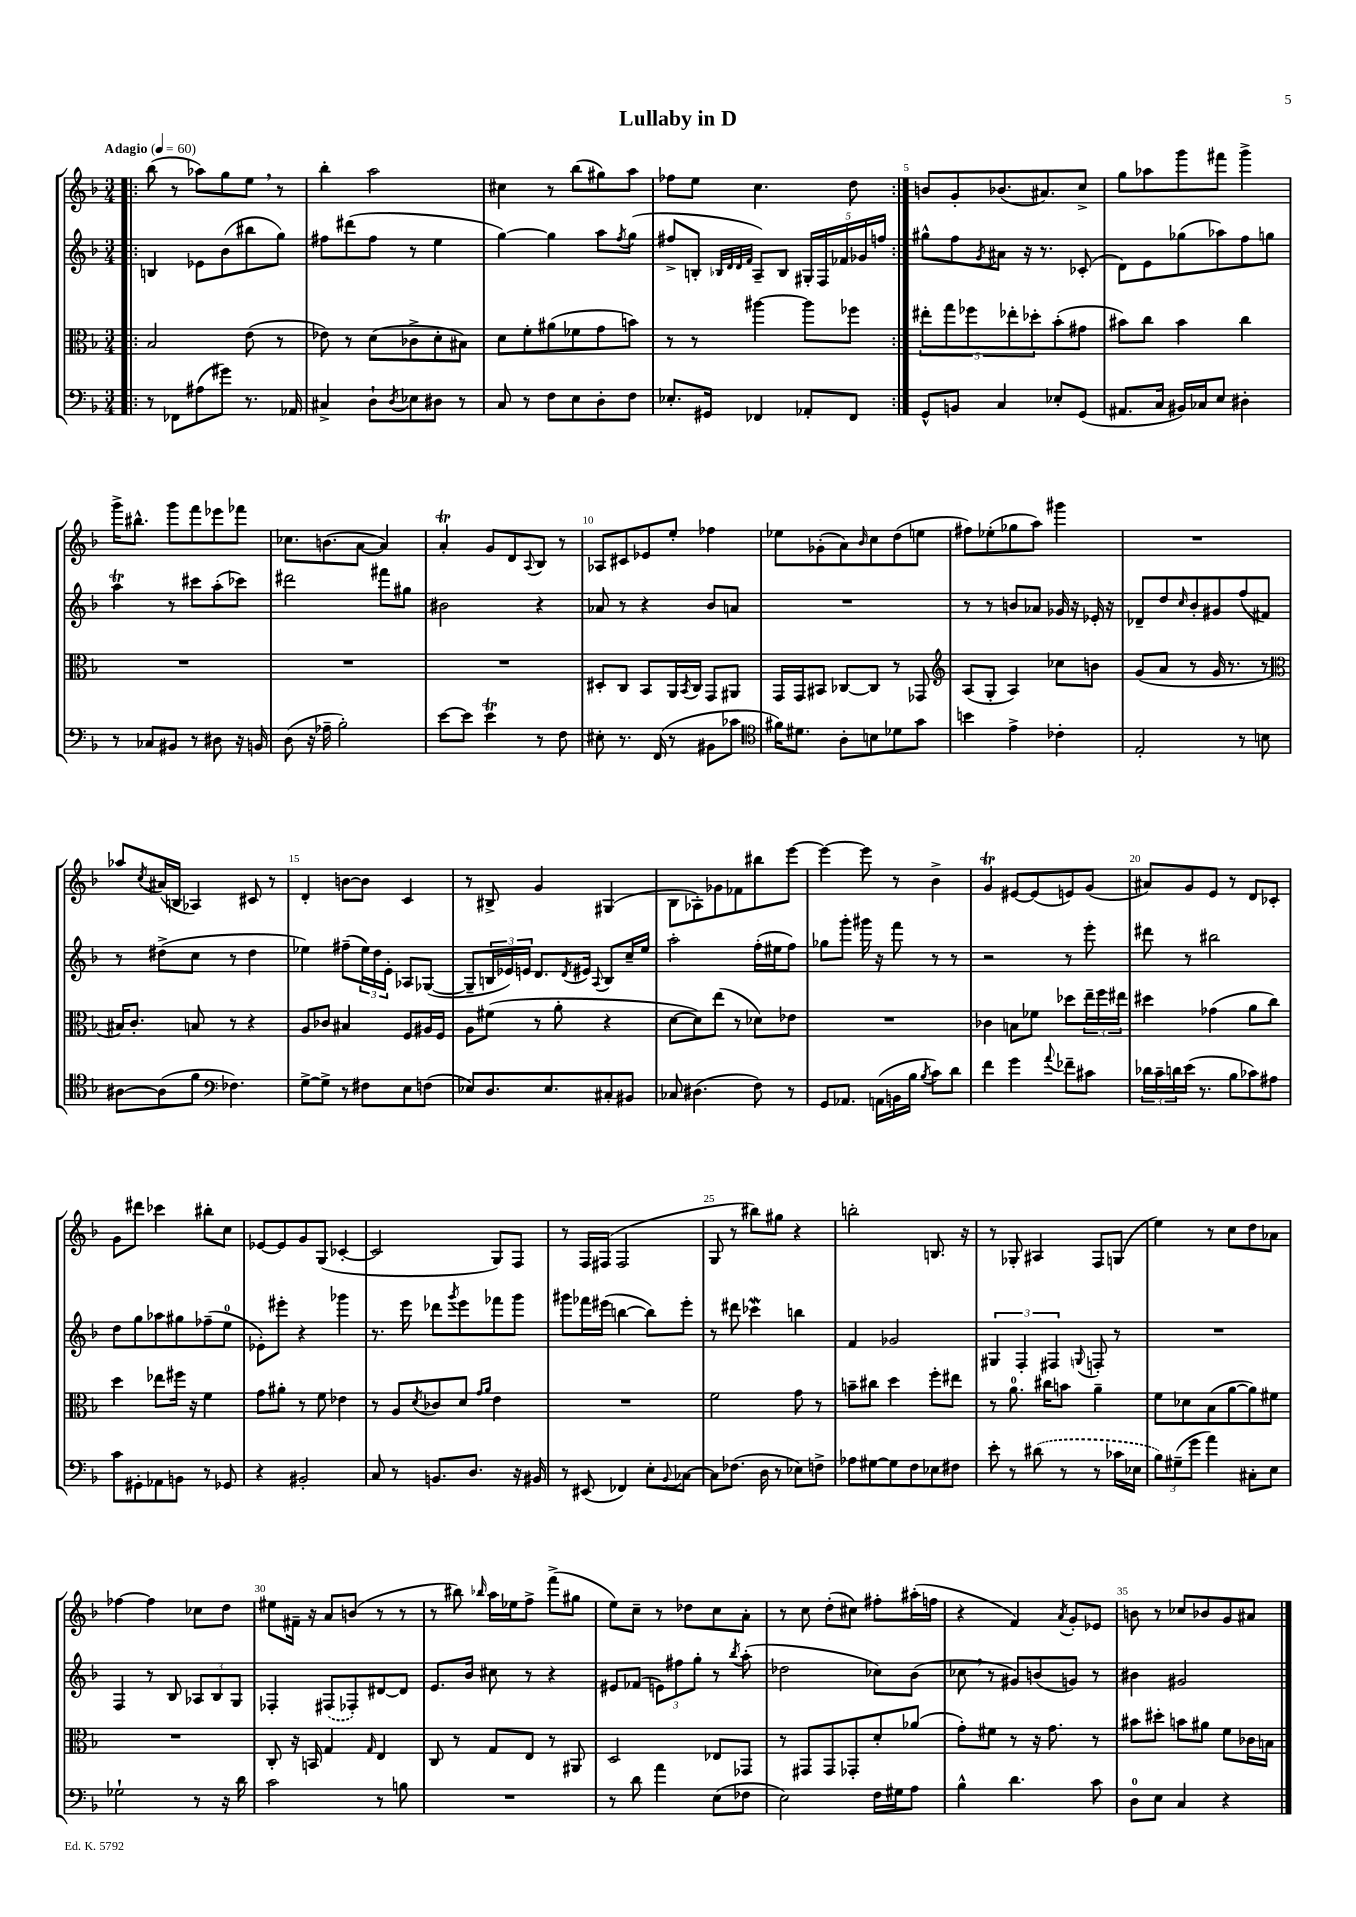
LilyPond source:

\header { title = "Lullaby in D" }
<<
\new StaffGroup <<
\new Staff = "s0" {
    \clef treble \key f \major \numericTimeSignature \time 3/4 \tempo "Adagio" 4 = 60
    \repeat volta 2 { \bar ".|:" bes''8( r8 aes''8) g''8 e''8 \breathe r8 |
    bes''4-. a''2 |
    cis''4 r8 bes''8( gis''8) a''8 |
    fes''8 e''8 c''4. d''8 | }
    b'8 g'8-. bes'8.( ais'8.) c''8-> |
    g''8 aes''8 g'''8 fis'''8 g'''4-> |
    g'''16-> bis''8.-^ g'''8 f'''8 ees'''8 fes'''8 |
    ces''8. b'8.( a'8~ a'4) |
    a'4-.\trill g'8 d'8 \appoggiatura { a8 } bes8 r8 |
    aes8 cis'8 ees'8 e''8-. fes''4 |
    ees''8 ges'8-.( a'8) \grace { bes'16 } c''8 d''8( e''8 |
    fis''8) ees''8-.( ges''8 a''8) gis'''4 |
    R2. |
    aes''8 \acciaccatura { c''8 } ais'16( b16 aes4) cis'8 r8 |
    d'4-. b'8~ b'8 c'4 |
    r8 bis8-> g'4 gis4( |
    bes8 aes8-.) ges'8 fes'8 bis''8 e'''8~ |
    e'''4~ e'''8 r8 bes'4-> |
    g'4\trill eis'8~ eis'8( e'8) g'8( |
    ais'8) g'8 e'8 r8 d'8 ces'8-. |
    g'8 dis'''8 ces'''4 bis''8-. c''8 |
    ees'8~ ees'8 g'8 g8( ces'4~-. |
    ces'2 g8) f8 |
    r8 f16 fis16( fis2 |
    g8 r8 bis''8) gis''8 r4 |
    b''2-. b8. r16 |
    r8 ges8-. ais4 f8 g8( |
    e''4) r8 c''8 d''8 aes'8 |
    fes''4~ fes''4 ces''8 d''8 |
    eis''8 fis'16-- r16 a'8 b'8( r8 r8 |
    r8 bis''8) \grace { bes''16 } a''16 ees''16 f''8-> f'''8->( gis''8 |
    e''8) c''8-- r8 des''8 c''8 a'8-. |
    r8 c''8 d''8-.( cis''8) fis''8-. ais''16-.( f''16 |
    r4 f'4) \acciaccatura { a'8 } g'8-. ees'8 |
    b'8 r8 ces''8 bes'8 g'8 ais'8 \bar "|." |
}
\new Staff = "s1" {
    \clef treble \key f \major \numericTimeSignature \time 3/4
    \repeat volta 2 { \bar ".|:" b4 ees'8 bes'8( bis''8 g''8) |
    fis''8 dis'''8( fis''8 r8 e''4 |
    g''4~) g''4 a''8 \acciaccatura { f''8 } g''8( |
    fis''8-> b8-. \grace { bes32 d'32 d'32 f'32 } a8--) bes8 \tuplet 5/4 { gis16-. f16 fes'16 ges'16 f''16 } | }
    gis''8-^ f''8 \acciaccatura { g'8 } ais'8 r16 r8. ces'8-.( |
    d'8) e'8 ges''8( aes''8) f''8 g''8 |
    a''4\trill r8 cis'''8 a''8-.( ces'''8) |
    dis'''2 fis'''8 gis''8 |
    bis'2 r4 |
    aes'8 r8 r4 bes'8 a'8 |
    R2. |
    r8 r8 b'8 aes'8 ges'16 r16 ees'16-. r16 |
    des'8-- d''8 \grace { c''16 } bes'8-. gis'8 f''8( fis'8) |
    r8 dis''8->( c''8 r8 dis''4 |
    ees''4) fis''8--( \tuplet 3/2 { ees''16) d''16 e'16-. } aes8 ges8~( |
    ges8-- \tuplet 3/2 { b16 ees'16) e'16 } d'8. \acciaccatura { d'8 } eis'16 \appoggiatura { a8 } b8 c''16-- e''16 |
    a''2-. f''16-.( eis''16 f''8) |
    ges''8 g'''8-. gis'''16 r16 f'''8 r8 r8 |
    r2 r8 e'''8-. |
    dis'''8 r8 bis''2 |
    d''8 g''8 aes''8 gis''8 fes''8--( e''8-0 |
    ees'8-.) eis'''8-. r4 ges'''4 |
    r8. e'''16 des'''8 \acciaccatura { g'''8 } e'''8 fes'''8 g'''8 |
    gis'''8 fes'''16 eis'''16( b''4~ b''8) eis'''8-. |
    r8 dis'''8 ces'''4\mordent b''4 |
    f'4 ges'2 |
    \tuplet 3/2 { gis4 f4-. fis4 } \appoggiatura { g8 } f8-. r8 |
    R2. |
    f4 r8 bes8 \tuplet 3/2 { aes8 bes8 g8 } |
    fes4-. \once \slurDashed fis8( fes8-.) dis'8~ dis'8 |
    e'8. bes'16 cis''8 r8 r4 |
    eis'8 fes'8( \tuplet 3/2 { e'8) fis''8 g''8-. } r8 \acciaccatura { bes''8 } a''8-.( |
    des''2 ces''8) bes'8( |
    ces''8 \breathe r8 gis'8) b'8( g'8) r8 |
    bis'4 gis'2 \bar "|." |
}
\new Staff = "s2" {
    \clef alto \key f \major \numericTimeSignature \time 3/4
    \repeat volta 2 { \bar ".|:" bes2 e'8( r8 |
    ees'8) r8 d'8( ces'8-> d'8-. bis8) |
    d'8 f'8-. ais'8( fes'8 g'8 b'8) |
    r8 r8 ais''4~ ais''8 fes''8 | }
    \tuplet 5/4 { eis''8-. g''8 fes''8 ees''8-. des''8-. } bes'8-.( gis'8 |
    bis'8) c''8 bis'4 c''4 |
    R2. |
    R2. |
    R2. |
    dis8-. c8 bes,8 a,16 \acciaccatura { bes,8 } c16 g,8 ais,8 |
    g,16 g,16 bis,8 ces8~ ces8 r8 ges,8 |
    \clef treble a8( g8-. a4) ces''8 b'8 |
    g'8( a'8 r8 g'16 r8. r8 |
    \clef alto bis16) c'8.-. b8 r8 r4 |
    a8 ces'8 bis4 f8 ais16 f16 |
    a8 fis'8( r8 a'8-. r4 |
    d'8~ d'8) e''8( r8 des'8) ees'8 |
    R2. |
    ces'4 b8 fes'8 des''8 \tuplet 3/2 { e''16-- f''16 eis''16 } |
    dis''4 ges'4( a'8 c''8) |
    d''4 ees''8 fis''16 r16 f'4 |
    g'8 ais'8-. r8 f'8 ees'4 |
    r8 a8 \acciaccatura { d'8 } ces'8 d'8 \grace { g'16 a'16 } e'4 |
    R2. |
    f'2 g'8 r8 |
    b'8-- cis''8 d''4 f''8-. eis''8 |
    r8 a'8.-0 cis''16 b'8 a'4-- |
    f'8 des'8 bes8( a'8~ a'8) fis'8 |
    R2. |
    c8-. r16 b,16 g4 \grace { g16 } e4 |
    c8 r8 g8 e8 r8 ais,8 |
    d2 ees8 ges,8 |
    r8 gis,8 gis,8 ges,8-. d'8-. aes'8( |
    g'8-.) fis'8 r8 r16 g'8. r8 |
    bis'8 dis''8-. b'8 ais'8 f'8 ces'16 b16 \bar "|." |
}
\new Staff = "s3" {
    \clef bass \key f \major \numericTimeSignature \time 3/4
    \repeat volta 2 { \bar ".|:" r8 fes,8 ais8( gis'8) r8. aes,16 |
    cis4-> d8-! \acciaccatura { d8 } ees8 dis8 r8 |
    c8 r8 f8 e8 d8-. f8 |
    ees8.-. gis,16 fes,4 aes,8-. fes,8 | }
    g,8-^ b,8 c4 ees8-. g,8( |
    ais,8. c16 bis,16) ces16 e8 dis4-. |
    r8 ces8 bis,8 r8 dis8 r16 b,16 |
    d8( r16 aes16-- bes2-.) |
    e'8~ e'8 e'4\trill r8 f8 |
    eis8-. r8. f,16( r8 bis,8 ces'8 |
    \clef tenor fis'16) dis'8. a8-. b8 des'8 g'8 |
    b'4 e'4-> ces'4-. |
    e2-. r8 b8 |
    ais8~ ais8( f'8 \clef bass fes4.) |
    g8~-> g8-> r8 fis8 e8 f8( |
    ees8) d8. ees8. cis8-. bis,8 |
    ces8 dis4.( f8) r8 |
    g,8 aes,8. a,16( b,16 bes16 \acciaccatura { bes8 } c'8) d'8 |
    f'4 g'4 \appoggiatura { a'8 } fes'8-- cis'8 |
    \tuplet 3/2 { des'16 c'16-- d'16 } e'16( r8. bes8 ces'8) ais8 |
    c'8 gis,8-. aes,8 b,8 r8 ges,8 |
    r4 bis,2-. |
    c8 r8 b,8. d8. r16 bis,16 |
    r8 eis,8( fes,4) e8-. \appoggiatura { bes,8 } ces8~ |
    ces8 fes8.( d16 r8 ees8) f8-> |
    aes8 gis8~ gis8 f8 ees8 fis8 |
    e'8-. r8 \once \slurDashed dis'8( r8 r8 ces'16 ees16 |
    \tuplet 3/2 { bes8) gis8--( g'8 } a'4) cis8-. e8 |
    ges2-! r8 r16 d'16 |
    c'2 r8 b8 |
    R2. |
    r8 d'8 a'4 e8( fes8 |
    e2) f16 gis16 a8 |
    bes4-^ d'4. c'8 |
    d8-0 e8 c4 r4 \bar "|." |
}
>>
>>
\layout { \context { \Score \override BarNumber.break-visibility = ##(#f #t #t) barNumberVisibility = #(every-nth-bar-number-visible 5) } }
